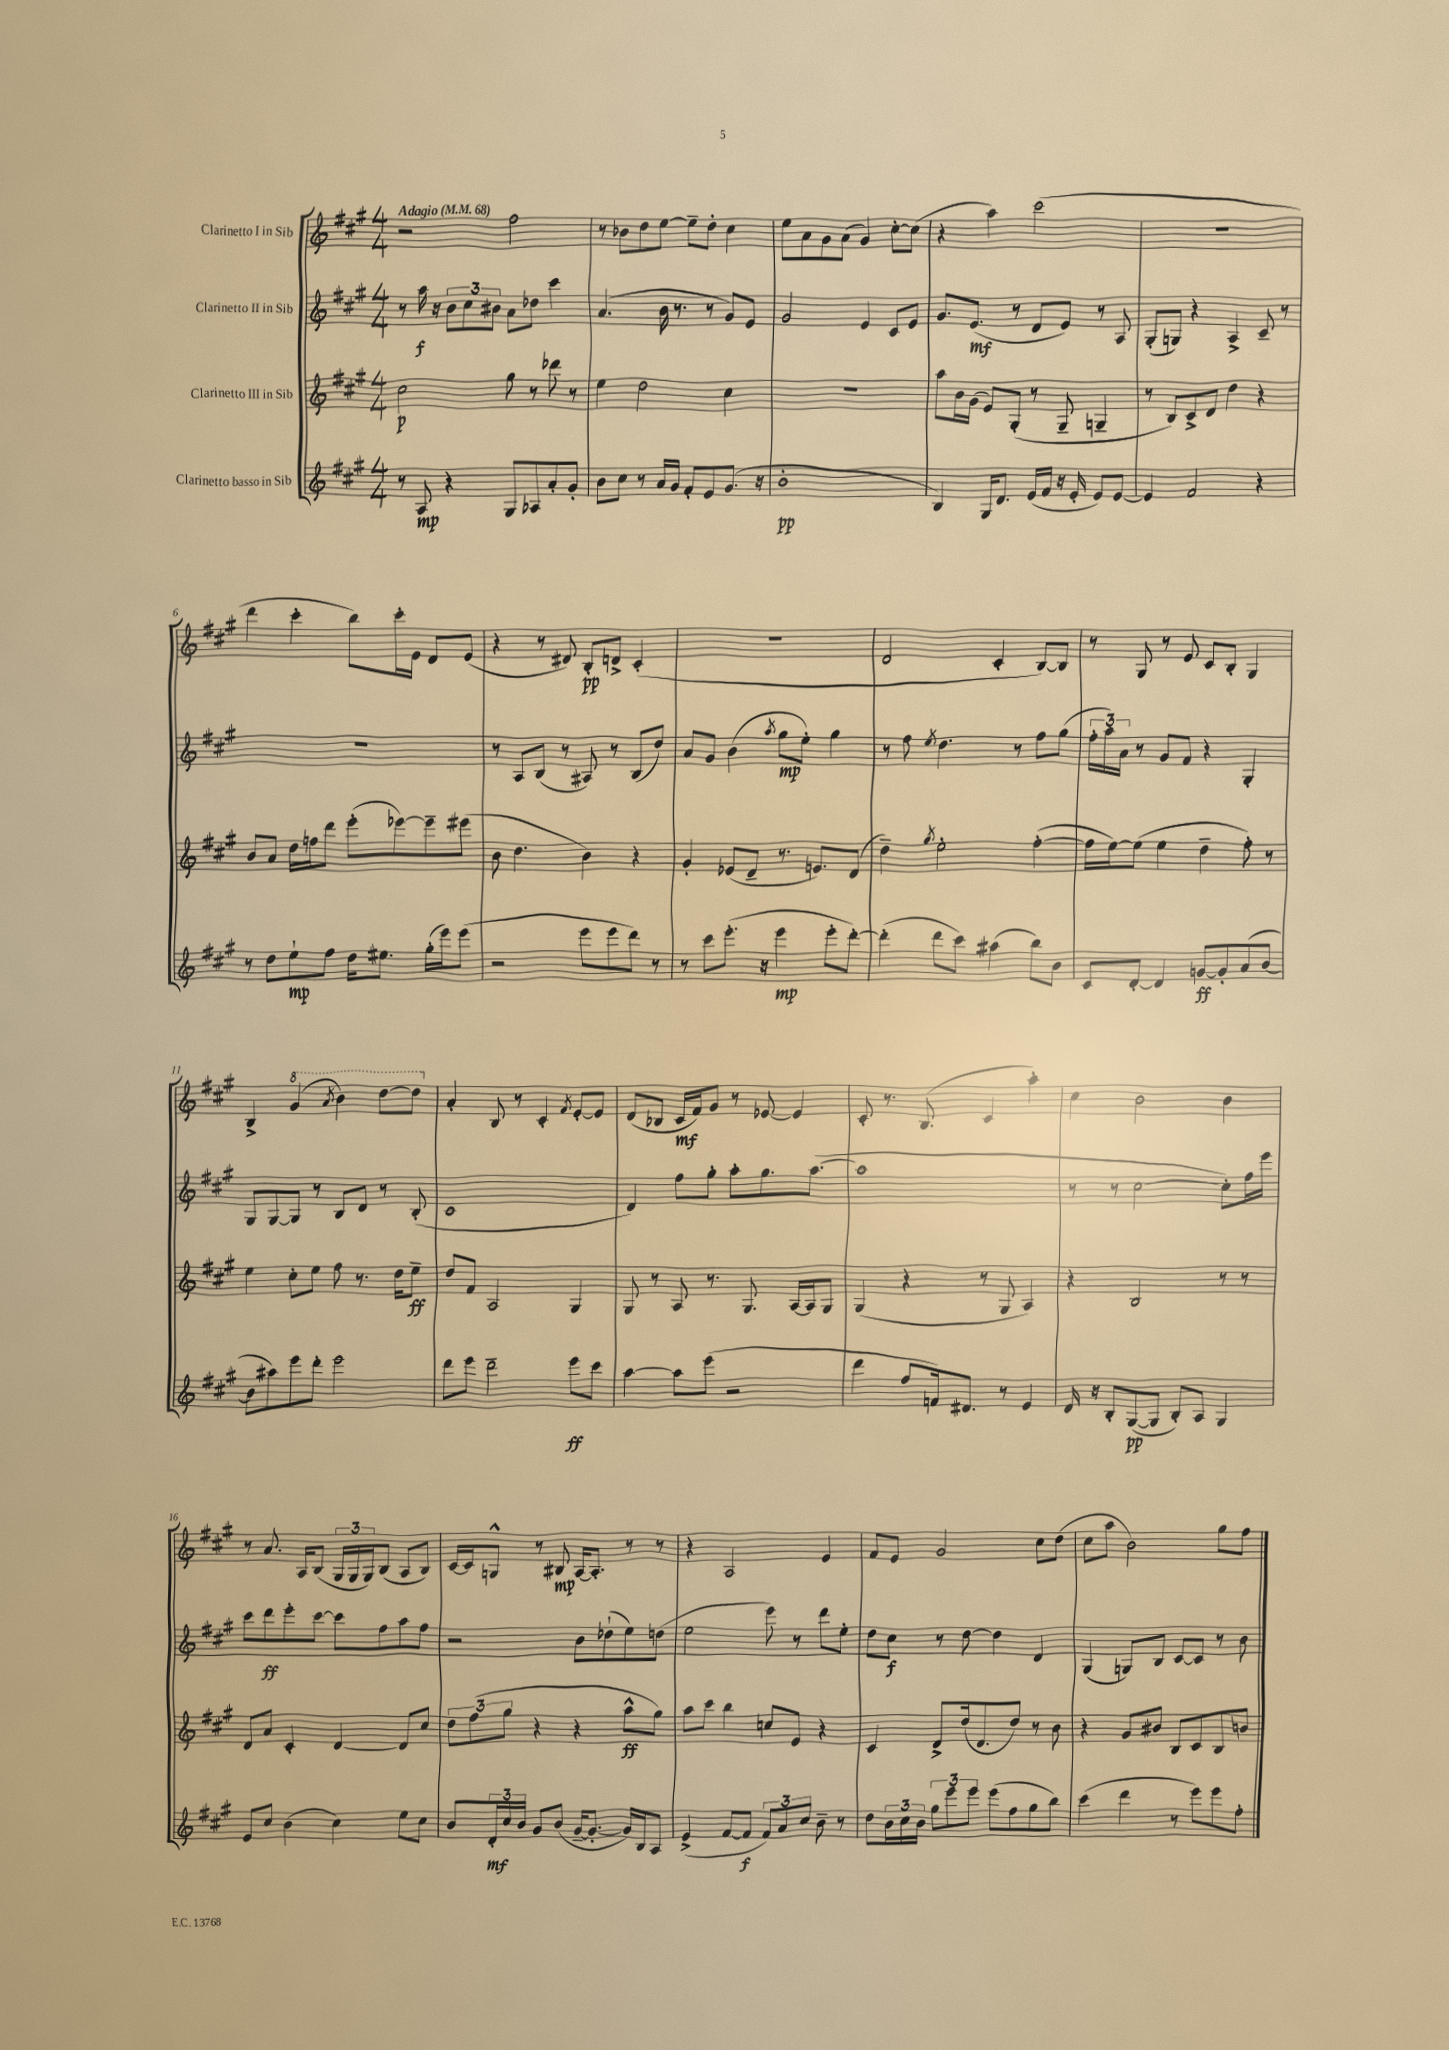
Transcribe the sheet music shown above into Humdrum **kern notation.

**kern	**dynam	**kern	**dynam	**kern	**dynam	**kern	**dynam
*part4	*part4	*part3	*part3	*part2	*part2	*part1	*part1
*staff4	*staff4	*staff3	*staff3	*staff2	*staff2	*staff1	*staff1
*I"Clarinetto basso in Sib	*	*I"Clarinetto III in Sib	*	*I"Clarinetto II in Sib	*	*I"Clarinetto I in Sib	*
*clefG2	*	*clefG2	*	*clefG2	*	*clefG2	*
*k[f#c#g#]	*	*k[f#c#g#]	*	*k[f#c#g#]	*	*k[f#c#g#]	*
*M4/4	*	*M4/4	*	*M4/4	*	*M4/4	*
*MM68	*	*MM68	*	*MM68	*	*MM68	*
=1	=1	=1	=1	=1	=1	=1	=1
!	!	!	!	!	!	!LO:TX:a:B:t=Adagio	!
8r	.	2cc#\	p	8r	.	2r	.
8A/	mp	.	.	16aa\	f	.	.
.	.	.	.	16r	.	.	.
4r	.	.	.	12b\L	.	.	.
.	.	.	.	12cc#\	.	.	.
.	.	.	.	12b#X\J	.	.	.
8G#/L	.	8gg#\	.	8a\L	.	2ff#\	.
8A-X/	.	8r	.	8dd-X\J	.	.	.
8a'/	.	8ddd-X\	.	4ccc#\	.	.	.
8g#'/J	.	8r	.	.	.	.	.
=2	=2	=2	=2	=2	=2	=2	=2
8b\L	.	4ee\	.	(4.a/	.	8r	.
8cc#\J	.	.	.	.	.	8b-X\L	.
8r	.	2dd\	.	.	.	8dd\	.
16a/LL	.	.	.	16b\	.	[8ee\J	.
16g#/JJ	.	.	.	8.r	.	.	.
8f#'/L	.	.	.	.	.	8ee~\L]	.
8e/	.	.	.	8r	.	8dd'\J	.
(8.g#/J	.	4cc#\	.	8g#/L)	.	4cc#\	.
.	.	.	.	8e/J	.	.	.
16r	.	.	.	.	.	.	.
=3	=3	=3	=3	=3	=3	=3	=3
1b'	pp	1r	.	2g#/	.	8ee\L	.
.	.	.	.	.	.	8a\	.
.	.	.	.	.	.	8g#\	.
.	.	.	.	.	.	(8a\J	.
.	.	.	.	4e/	.	4g#/)	.
.	.	.	.	8c#/L	.	[8cc#'\L	.
.	.	.	.	8e/J	.	(8cc#\J]	.
=4	=4	=4	=4	=4	=4	=4	=4
4B/)	.	8aa\L	.	8.g#/L	.	4r	.
.	.	16b\L	.	.	.	.	.
.	.	(16g#\JJ	.	(8.e/J	mf	.	.
16G#/KL	.	8e/L)	.	.	.	4aa\)	.
8.d/J	.	.	.	.	.	.	.
.	.	(8G#'/J	.	8r	.	.	.
(16e/LL	.	8r	.	8d/L	.	(2ccc#\	.
16f#/JJ	.	.	.	.	.	.	.
16r	.	8G#~/	.	8e/J)	.	.	.
16e'/	.	.	.	.	.	.	.
8e/L)	.	4Gn~/	.	8r	.	.	.
[8e/J	.	.	.	8A/	.	.	.
=5	=5	=5	=5	=5	=5	=5	=5
4e/]	.	8r	.	(8G#'/L	.	1r	.
.	.	8B/L)	.	8Gn/J)	.	.	.
2f#/	.	8c#^/	.	4r	.	.	.
.	.	8d/J	.	.	.	.	.
.	.	4dd\	.	4A^/	.	.	.
4r	.	4r	.	8c#~/	.	.	.
.	.	.	.	8r	.	.	.
!!LO:LB:g=z
=6	=6	=6	=6	=6	=6	=6	=6
8r	.	8b/L	.	1r	.	4ddd\	.
8dd\L	.	8a/J	.	.	.	.	.
8ee`\	mp	16dd\LL	.	.	.	4ccc#'\	.
.	.	16ffn\J	.	.	.	.	.
8ff#\J	.	8ddd\J	.	.	.	.	.
16dd\KL	.	(8eee'\L	.	.	.	8bb\L)	.
8.ee#X\J	.	.	.	.	.	.	.
.	.	[8eee-X\)	.	.	.	16ccc#'\L	.
.	.	.	.	.	.	16e\JJ	.
(16gg#'\LL	.	8eee-~\]	.	.	.	8d/L	.
16eee\J)	.	.	.	.	.	.	.
(8eee\J	.	(8eee#X\J	.	.	.	(8e/J	.
=7	=7	=7	=7	=7	=7	=7	=7
2r	.	8b\	.	8r	.	4r	.
.	.	4.dd\	.	8A/L	.	.	.
.	.	.	.	(8B/J	.	8r	.
.	.	.	.	8r	.	8d#X/)	.
8eee\L	.	4b\)	.	8A#X/)	.	8B'/L	pp
8eee\	.	.	.	8r	.	8dn^/J	.
8ddd\J)	.	4r	.	(8B/L	.	(4c#'/	.
8r	.	.	.	8dd/J)	.	.	.
=8	=8	=8	=8	=8	=8	=8	=8
8r	.	4g#'/	.	8a/L	.	1r	.
8ccc#\L	.	.	.	8g#/J	.	.	.
(8.eee'\J	.	(8e-X/L	.	(4b\	.	.	.
.	.	8d~/J	.	.	.	.	.
16r	.	.	.	.	.	.	.
.	.	.	.	8qaa/	.	.	.
4eee\	mp	8.r	.	8gg#\L	mp	.	.
.	.	.	.	8ee'\J)	.	.	.
.	.	8.en/L)	.	.	.	.	.
8eee'\L	.	.	.	4gg#\	.	.	.
[8ddd'\J)	.	(8d/J	.	.	.	.	.
=9	=9	=9	=9	=9	=9	=9	=9
(4ddd'\]	.	4dd~\)	.	8r	.	2d/	.
.	.	.	.	8ff#\	.	.	.
.	.	8qgg#/	.	8qee/	.	.	.
8ddd\L	.	2ee'\	.	4.dd\	.	.	.
8ccc#\J)	.	.	.	.	.	.	.
(4aa#X\	.	.	.	.	.	4c#'/	.
.	.	.	.	8r	.	.	.
8bb\L)	.	([4ff#'\	.	8ff#\L	.	[8B/L)	.
8b\J	.	.	.	(8gg#\J	.	8B/J]	.
=10	=10	=10	=10	=10	=10	=10	=10
8c#/L	.	16ff#\LL]	.	24ff#'\LL	.	8r	.
.	.	.	.	24aa\)	.	.	.
.	.	[16ee\J)	.	.	.	.	.
.	.	.	.	24a\JJ	.	.	.
[8d'/J	.	(8ee\J]	.	8r	.	8G#/	.
4d/]	.	4ee\	.	8g#/L	.	8r	.
.	.	.	.	8f#/J	.	8e/	.
[8gn/L	ff	4dd~\	.	4r	.	8c#/L	.
8g'/]	.	.	.	.	.	8B'/J	.
(8a/	.	8ff#'\)	.	4G#'/	.	4G#/	.
[8b/J	.	8r	.	.	.	.	.
!!LO:LB:g=z
=11	=11	=11	=11	=11	=11	=11	=11
8b\L]	.	4ee\	.	8G#/L	.	4B^/	.
8aa#X\)	.	.	.	[8G#/	.	.	.
*	*	*	*	*	*	*8va	*
8eee\	.	8cc#'\L	.	8G#/J]	.	(4gg#/	.
8ddd'\J	.	8ee\J	.	8r	.	.	.
.	.	.	.	.	.	8qaa/	.
2eee\	.	8ff#\	.	8B/L	.	4bb\)	.
.	.	8.r	.	8d/J	.	.	.
.	.	.	.	8r	.	[8ddd\L	.
.	.	16dd\KL	.	.	.	.	.
.	.	8ee~\J	ff	(8B'/	.	8ddd\J]	.
=12	=12	=12	=12	=12	=12	=12	=12
*	*	*	*	*	*	*X8va	*
8ddd\L	.	8dd/L	.	1c#	.	4a'/	.
8eee\J	.	8f#/J	.	.	.	.	.
2ddd~\	.	2A/	.	.	.	8B/	.
.	.	.	.	.	.	8r	.
.	.	.	.	.	.	4c#'/	.
.	.	.	.	.	.	8qf#/	.
8eee\L	ff	4G#/	.	.	.	[8e'/L	.
8ccc#\J	.	.	.	.	.	8e/J]	.
=13	=13	=13	=13	=13	=13	=13	=13
[4aa\	.	8G#/	.	4d/)	.	(8d/L	.
.	.	8r	.	.	.	8B-X/J	.
8aa\L]	.	8A/	.	8ff#\L	.	16c#/LL	mf
.	.	.	.	.	.	16f#/J)	.
(8eee\J	.	8.r	.	8gg#'\J	.	8g#/J	.
2r	.	.	.	8aa'\L	.	8r	.
.	.	8.G#/	.	.	.	.	.
.	.	.	.	8.gg#\	.	[8e-X/	.
.	.	[16A/LL	.	.	.	4e-/]	.
.	.	16A/J]	.	([8.aa\J	.	.	.
.	.	8G#/J	.	.	.	.	.
=14	=14	=14	=14	=14	=14	=14	=14
4ddd\	.	(4G#/	.	1aa]	.	8c#'/	.
.	.	.	.	.	.	8.r	.
8ff#/L	.	4r	.	.	.	.	.
.	.	.	.	.	.	(8.B/	.
16fn/k)	.	.	.	.	.	.	.
8.d#X/J	.	.	.	.	.	.	.
.	.	8r	.	.	.	4c#/	.
8r	.	8G#/	.	.	.	.	.
4e/	.	4A/)	.	.	.	4aa'\)	.
=15	=15	=15	=15	=15	=15	=15	=15
16d/	.	4r	.	8r	.	4cc#\	.
16r	.	.	.	.	.	.	.
8B'/L	.	.	.	8r	.	.	.
([8G#/	pp	2B/	.	[2cc#\	.	2b\	.
8G#/J]	.	.	.	.	.	.	.
8B'/L)	.	.	.	.	.	.	.
8A/J	.	.	.	.	.	.	.
4G#/	.	8r	.	8cc#'\L])	.	4b\	.
.	.	8r	.	16ff#\L	.	.	.
.	.	.	.	16eee\JJ	.	.	.
!!LO:LB:g=z
=16	=16	=16	=16	=16	=16	=16	=16
8e/L	.	8d/L	.	8ccc#\L	.	8r	.
8cc#/J	.	8a/J	.	8ddd\	ff	8.a/	.
(4b\	.	4c#'/	.	8eee'\	.	.	.
.	.	.	.	.	.	16A/KL	.
.	.	.	.	[8ccc#\J	.	(8B/J	.
4cc#\)	.	[4d/	.	8ccc#\L]	.	24G#/LL	.
.	.	.	.	.	.	24G#/	.
.	.	.	.	.	.	24G#/J)	.
.	.	.	.	8ff#\	.	(8B/J	.
8ee\L	.	8d/L]	.	8aa\	.	8A/L	.
8cc#\J	.	8cc#/J	.	8ff#\J	.	8B/J)	.
=17	=17	=17	=17	=17	=17	=17	=17
8b/L	.	12dd\L	.	2r	.	[16c#/LL	.
.	.	.	.	.	.	16c#/J]	.
.	.	(12ff#\	.	.	.	.	.
24d'/L	mf	.	.	.	.	8Gn^^/J	.
24cc#/	.	12gg#\J	.	.	.	.	.
24b/JJ	.	.	.	.	.	.	.
8g#/L	.	4r	.	.	.	8r	.
(8b/J	.	.	.	.	.	8B#X/	mp
[16g#~/KL	.	4r	.	8b\L	.	[16A/KL	.
8.g#'/J_	.	.	.	.	.	8.A'/J]	.
.	.	.	.	(8dd-X`\	.	.	.
16g#/LL])	.	8aa^^\L	ff	8ee\)	.	8r	.
16B/J	.	.	.	.	.	.	.
8A/J	.	8gg#\J)	.	(8ddn\J	.	8r	.
=18	=18	=18	=18	=18	=18	=18	=18
(4e^/	.	8aa\L	.	2ee\	.	4r	.
.	.	8ccc#\J	.	.	.	.	.
[8f#/L	.	4bb\	.	.	.	2A/	.
8f#/J]	f	.	.	.	.	.	.
12f#/L)	.	8ccn/L	.	8eee\)	.	.	.
12a/	.	.	.	.	.	.	.
.	.	8e/J	.	8r	.	.	.
12cc#/J	.	.	.	.	.	.	.
8b~\	.	4r	.	8ddd\L	.	4e/	.
8r	.	.	.	8ee'\J	.	.	.
=19	=19	=19	=19	=19	=19	=19	=19
8dd\L	.	4c#/	.	8dd\L	.	8f#/L	.
24b\L	.	.	.	8cc#\J	f	8e/J	.
24cc#\	.	.	.	.	.	.	.
24b\JJ	.	.	.	.	.	.	.
12gg#\L	.	8d^/L	.	8r	.	2g#/	.
12eee\	.	.	.	.	.	.	.
.	.	(16dd/k	.	[8dd\	.	.	.
12eee\J	.	.	.	.	.	.	.
.	.	8.d/	.	.	.	.	.
(8eee\L	.	.	.	4dd\]	.	.	.
8ff#\	.	8dd/J)	.	.	.	.	.
8gg#\	.	8r	.	4d/	.	8cc#\L	.
8bb\J)	.	8b\	.	.	.	(8dd\J	.
=20	=20	=20	=20	=20	=20	=20	=20
(4ccc#\	.	4r	.	(4G#/	.	8cc#\L	.
.	.	.	.	.	.	8aa\J	.
4ddd\	.	8g#/L	.	8Gn/L)	.	2b\)	.
.	.	8b#X/J	.	8B/J	.	.	.
8r	.	8B/L	.	[8c#/L	.	.	.
8eee\L)	.	8c#/	.	8c#/J]	.	.	.
8eee\	.	8B/	.	8r	.	8gg#\L	.
8ff#'\J	.	8bn/J	.	8b\	.	8ff#\J	.
==	==	==	==	==	==	==	==
*-	*-	*-	*-	*-	*-	*-	*-
